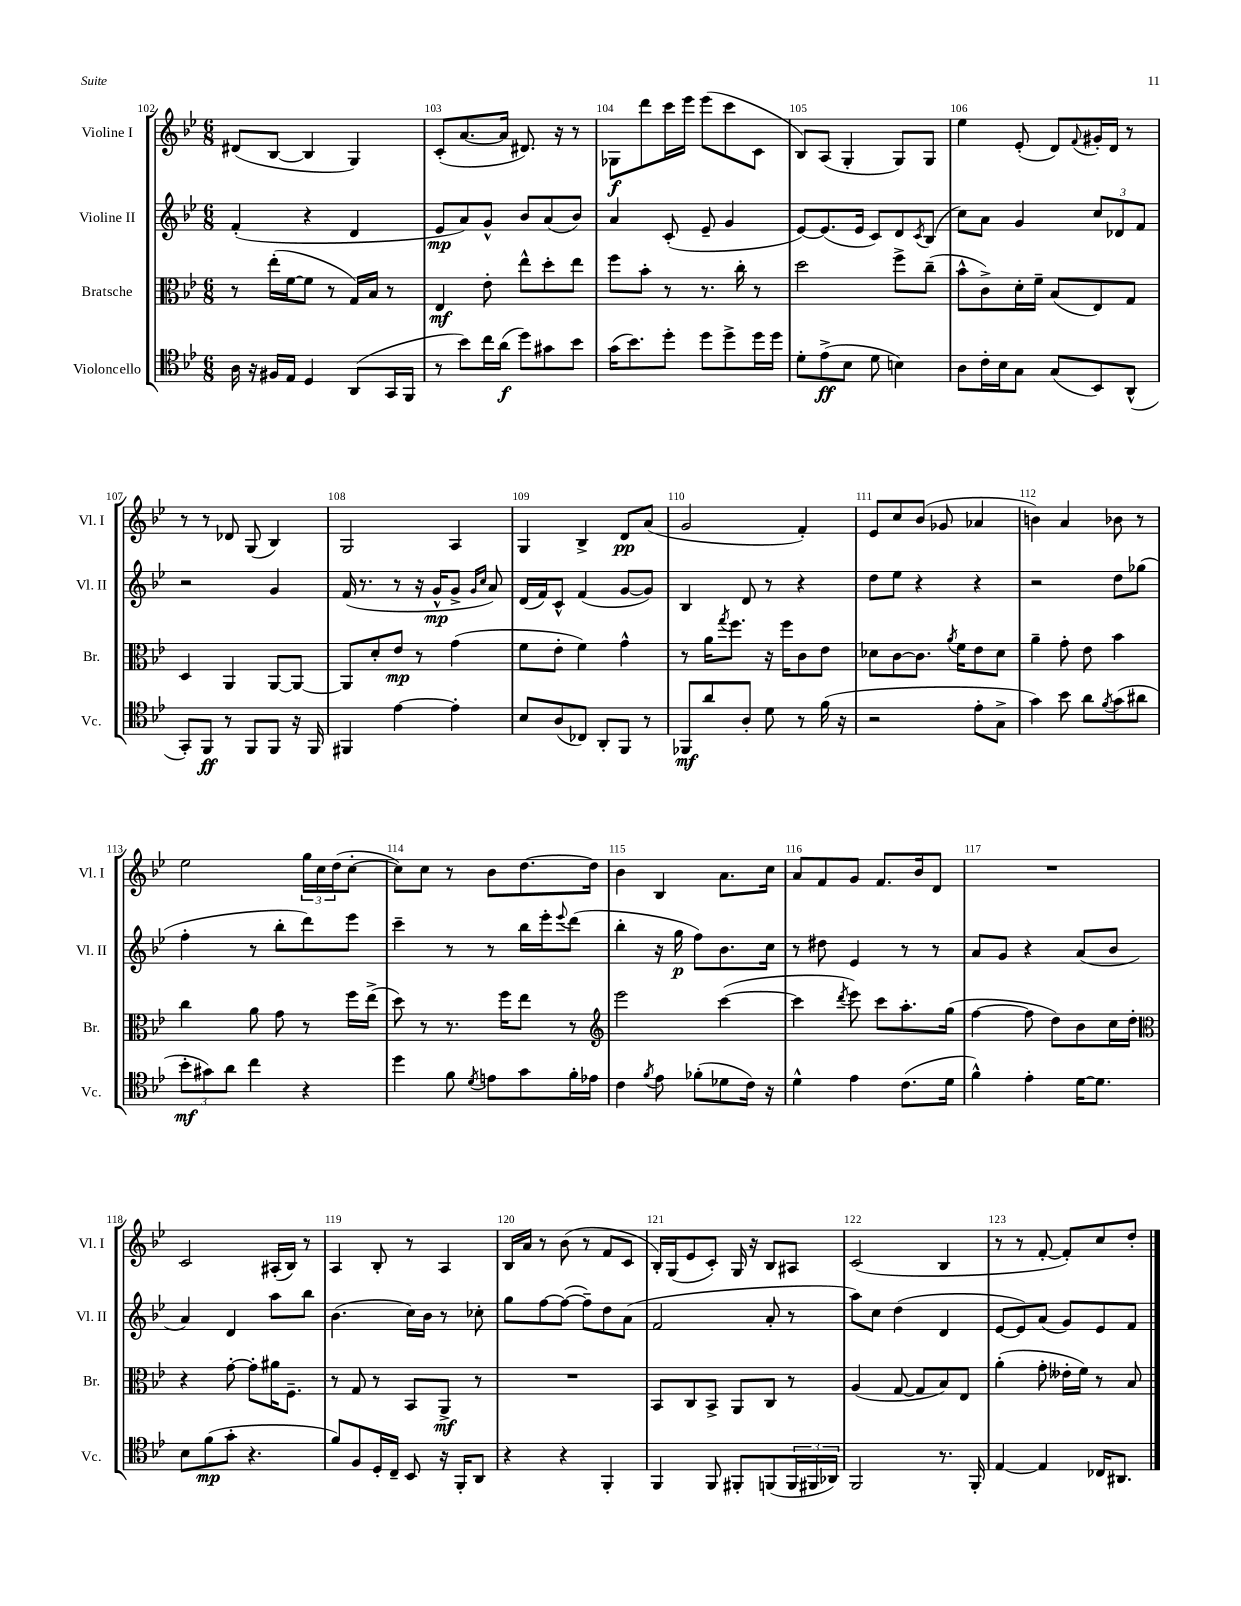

**kern	**kern	**kern	**kern
*staff4	*staff3	*staff2	*staff1
*clefC4	*clefC3	*clefG2	*clefG2
*k[b-e-]	*k[b-e-]	*k[b-e-]	*k[b-e-]
*M6/8	*M6/8	*M6/8	*M6/8
16A	8r	(4f'	(8d#
16r	.	.	.
16F#	(16ee-'	.	[8B-
16E-	[16f	.	.
4D	8f]	4r	4B-]
.	8r	.	.
(8AA	16G)	4d	4G)
.	16B-	.	.
16GG	8r	.	.
16FF	.	.	.
=	=	=	=
8r	4E-	8e-	(8c'
8b-)	.	8a)	[8.a
16cc	8e-'	8g^^	.
(16a	.	.	16a]
8dd)	8ee-^^	8b-	8.d#)
8g#	8dd'	(8a	.
.	.	.	16r
8b-	8ee-	8b-)	8r
=	=	=	=
(16g	8ff	4a	8G-
8.b-)	.	.	.
.	8b-'	.	8ddd
8dd'	8r	(8c'	16ccc
.	.	.	16eee-
8dd	8.r	8e-~	(8eee-
8dd^	.	4g	8ccc
.	16cc'	.	.
16dd	8r	.	8c
16dd	.	.	.
=	=	=	=
8d'	2dd	[8e-)	8B-)
(8e-^	.	(8.e-]	(8A
8B-	.	.	4G'
.	.	16e-	.
8d	.	8c)	.
4B)	8ff^	8d	8G)
.	.	8qc	.
.	(8cc~	(8B-	8G
=	=	=	=
8A	8b-^^	8cc)	4ee-
16c'	8c^)	8a	.
16B-	.	.	.
8G	16d'	4g	(8e-'
.	16f~	.	.
(8G	(8B-	.	8d)
.	.	.	8qqf
8BB-)	8E-)	12cc	16g#'
.	.	.	16d
.	.	12d-	.
(8AA^^	8G	.	8r
.	.	12f	.
=	=	=	=
8GG')	4D	2r	8r
8FF	.	.	8r
8r	4AA	.	8d-
8FF	.	.	(8G
8FF	[8AA	4g	4B-)
16r	8AA_	.	.
16FF	.	.	.
=	=	=	=
4FF#	8AA]	(16f	2G
.	.	8.r	.
.	8d'	.	.
[4e-	8e-	8r	.
.	8r	16r	.
.	.	16g^^	.
4e-']	(4g	8g^	4A
.	.	16qqg	.
.	.	16qqcc	.
.	.	8a)	.
=	=	=	=
8B-	8f	(16d	4G
.	.	16f)	.
(8A	8e-'	8c^^	.
8C-)	4f)	(4f	4B-^
8AA'	.	.	.
8FF	4g^^	[8g	8d
8r	.	8g])	(8a
=	=	=	=
8FF-	8r	4B-	2g
8a	16a	.	.
.	8qgg	.	.
.	8.ff	.	.
8A'	.	8d	.
8d	16r	8r	.
.	16ff	.	.
8r	8c	4r	4f')
(16f	8e-	.	.
16r	.	.	.
=	=	=	=
2r	8d-	8dd	8e-
.	[8c	8ee-	8cc
.	8.c]	4r	(8b-
.	.	.	8g-
.	8qa	.	.
.	16f	.	.
8e-'	8e-	4r	4a-
8G^	8d-	.	.
=	=	=	=
4g)	4a~	2r	4b)
8b-	8g'	.	4a
8a	8e-	.	.
8qf	.	.	.
(8g	4b-	8dd	8b-
8a#	.	(8gg-	8r
=	=	=	=
12b-'	4cc	4ff'	2ee-
12g#)	.	.	.
12a	.	.	.
4cc	8a	8r	.
.	8g	8bb-'	.
4r	8r	8ddd)	24gg
.	.	.	24cc
.	.	.	(24dd
.	16ff	8eee-	[8cc'
.	(16ee-^	.	.
=	=	=	=
4dd	8dd)	4ccc~	8cc])
.	8r	.	8cc
8f	8.r	8r	8r
8qd	.	.	.
8e	.	8r	8b-
.	16ff	.	.
8g	8ee-	16bb-	[8.dd
.	.	16eee-'	.
.	.	8qqeee-	.
16f'	8r	(8ddd	.
16e-	.	.	16dd]
=	=	=	=
*	*clefG2	*	*
4c	2eee-	4bb-'	4b-
8qf	.	.	.
8e-	.	16r	4B-
.	.	16gg	.
(8f-'	.	8ff)	.
8d-	([4ccc	8.b-	8.a
16c)	.	.	.
16r	.	16cc	16cc
=	=	=	=
4d^^	4ccc]	8r	8a
.	.	8dd#	8f
.	8qddd	.	.
4e-	8eee-)	4e-	8g
.	8ccc	.	8.f
(8.c	8.aa'	8r	.
.	.	.	16b-
.	.	8r	8d
16d	(16gg	.	.
=	=	=	=
4f^^)	[4ff	8a	2.r
.	.	8g	.
4e-'	8ff]	4r	.
.	8dd)	.	.
[16d	8b-	(8a	.
8.d]	.	.	.
.	16cc	8b-	.
.	16dd'	.	.
=	=	=	=
*	*clefC3	*	*
8B-	4r	4a)	2c
(8f	.	.	.
8g'	[8g'	4d	.
4.r	8g']	.	.
.	16a#	8aa	(16A#'
.	8.F~	.	16B-)
.	.	8bb-	8r
=	=	=	=
8f)	8r	(4.b-	4A
8F	8G	.	.
16D'	8r	.	8B-'
16C~	.	.	.
8BB-	8BB-	16cc)	8r
.	.	16b-	.
16r	8AA^	8r	4A
16FF'	.	.	.
8AA	8r	8cc-'	.
=	=	=	=
4r	2.r	8gg	16B-
.	.	.	16a
.	.	[8ff	8r
4r	.	(8ff_	(8b-
.	.	8ff~])	8r
4FF'	.	8dd	8f
.	.	(8a	8c
=	=	=	=
4FF	8BB-	2f	16B-')
.	.	.	(16G
.	8C	.	8e-
8FF	8BB-^	.	8c')
8FF#'	8AA	.	16G
.	.	.	16r
(8FF	8C	8a'	8B-
24FF	8r	8r	8A#
24FF#	.	.	.
24AA-)	.	.	.
=	=	=	=
2FF	(4A	8aa)	(2c
.	.	8cc	.
.	[8G	(4dd	.
.	8G]	.	.
8.r	8B-)	4d	4B-
.	8E-	.	.
16FF'	.	.	.
=	=	=	=
[4E-	(4a'	[8e-	8r
.	.	8e-])	8r
4E-]	8g'	(8a	[8f'
.	16e--'	8g)	8f'])
.	16f)	.	.
16C-	8r	8e-	8cc
8.AA#	.	.	.
.	8B-	8f	8dd'
==	==	==	==
*-	*-	*-	*-
